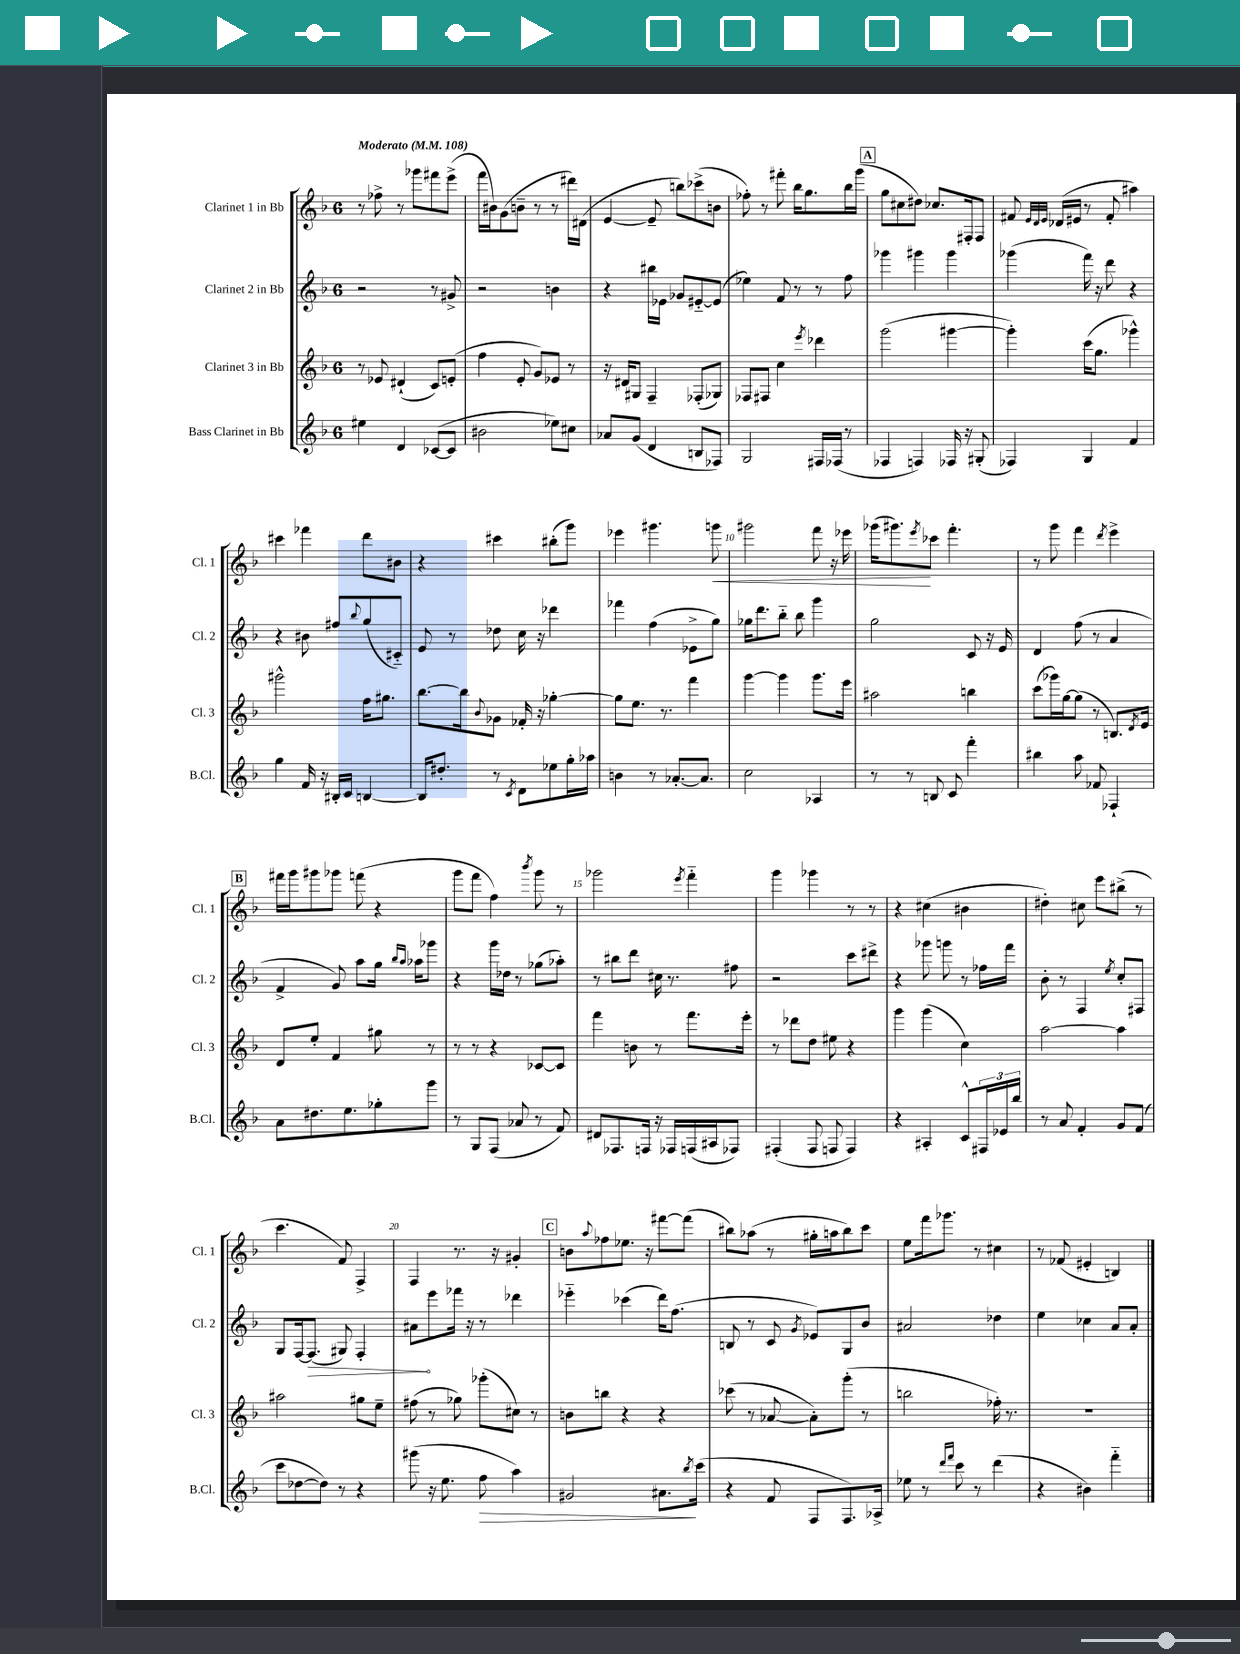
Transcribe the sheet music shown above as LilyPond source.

<<
\new StaffGroup <<
\new Staff = "s0" \with { instrumentName = "Clarinet 1 in Bb" shortInstrumentName = "Cl. 1" } {
    \clef treble \key f \major \once \override Staff.TimeSignature.style = #'single-digit \time 6/8 \tempo "Moderato" 4 = 108
    r8 fes''8-> r8 ges'''8 fis'''8 e'''8->( |
    f'''16 bis'16) g'8( b'8-- r8 r8 dis'''16) dis'16( |
    e'4~ e'8-- b''8) ces'''8->( b'8 |
    fes''8-.) r8 fis'''8-. bes''16 g''8. bes''16 g'''16( |
    \mark \markup { \box "A" } g''8 cis''8 dis''8) ces''8. fis16-. fis8 |
    fis'8 \grace { e'32 d'32 e'32 } des'16( eis'16 r8 fis'8-. ais''4) |
    cis'''4 fes'''4 d'''8 bis'8 |
    r4 cis'''4 bis''8-.( g'''8) |
    ees'''4 gis'''4. g'''8\< |
    gis'''2 f'''8 r16 ees'''16 |
    ges'''16( gis'''8.\!) \acciaccatura { e'''8 } ces'''8 f'''4.-. |
    r8 g'''8 f'''4 \acciaccatura { d'''8 } e'''4-> |
    \mark \markup { \box "B" } fis'''16 g'''16 gis'''8 ges'''8 f'''8( r4 |
    g'''8 f'''8 f''4) \acciaccatura { bes'''8 } g'''8 r8 |
    ges'''2 \acciaccatura { e'''8 } f'''4-_ |
    g'''4 ges'''4 r8 r8 |
    r4 cis''4( bis'4 |
    dis''4-.) cis''8 e'''8 bis''8->( r8 |
    c'''4. f'8) f4-> |
    f4 r8. r16 gis'4-. |
    \mark \markup { \box "C" } b'8 \appoggiatura { a''8 } fes''8 ees''8. r16 fis'''8~ fis'''8( |
    bis''8) aes''8( r8 gis''16-. a''16 bis''8) c'''8 |
    e''8 f'''16 ges'''8. r8 cis''4 |
    r8 fes'8( eis'4-. b4) \bar "|." |
}
\new Staff = "s1" \with { instrumentName = "Clarinet 2 in Bb" shortInstrumentName = "Cl. 2" } {
    \clef treble \key f \major \once \override Staff.TimeSignature.style = #'single-digit \time 6/8
    r2 r8 gis'8-> |
    r2 b'4 |
    r4 bis''16 ees'16 ges'8 eis'8~-_ eis'8( |
    ees''4) f'8 r8 r8 f''8 |
    \mark \markup { \box "A" } ges'''4 gis'''4 gis'''4 |
    ges'''4( f'''16) r16 d'''8 r4 |
    r4 bis'8 fis''8 \appoggiatura { bes''8 } g''8( cis'8-_) |
    e'8 r8 des''8 c''16 r16 des'''4 |
    fes'''4 f''4( ees'8-> g''8) |
    ges''16 d'''8. bes''8-_ bes''8 g'''4 |
    g''2 c'8 r16 e'16 |
    d'4 f''8( r8 a'4 |
    \mark \markup { \box "B" } f'4-> g'8) a''8 g''16 \grace { bes''16 a''16 } aes''16 ges'''8 |
    r4 g'''16 des''16 r8 ges''8( aes''8-.) |
    r8 bis''8 d'''8 cis''16 r8. fis''8 |
    r2 c'''8 dis'''8-> |
    r4 ges'''8 g'''8 r8 fes''16 f'''16 |
    bes'8-. r8 f4 \acciaccatura { e''8 } c''8-. fis8 |
    g8 f16~ \once \override Hairpin.circled-tip = ##t f8.\>( gis8) f4-. |
    ais'8\! e'''8 fes'''16 r16 r8 des'''4 |
    \mark \markup { \box "C" } ees'''4-_ ces'''4( d'''16) f''8.( |
    b8 r8 c'8 \acciaccatura { g'8 } ees'8) g8 bes'8 |
    ais'2 des''4 |
    e''4 ces''4 a'8 a'8-. \bar "|." |
}
\new Staff = "s2" \with { instrumentName = "Clarinet 3 in Bb" shortInstrumentName = "Cl. 3" } {
    \clef treble \key f \major \once \override Staff.TimeSignature.style = #'single-digit \time 6/8
    r8 ees'8 dis'4-!( c'8) e'8-.( |
    f''4 e'8-. g'8) ees'8 r8 |
    r16 dis'16 gis8 f4-- fes8-.( ges8) |
    fes8 fis8 c''4 \acciaccatura { e'''8 } des'''4 |
    \mark \markup { \box "A" } g'''2( gis'''4~ |
    gis'''4-.) c'''16( g''8. ges'''4-^) |
    gis'''2-^ f''16 gis''8. |
    bes''8.~ bes''16 \appoggiatura { bes'8 } ges'8 fes'16-. r16 ges''4~-. |
    ges''8 e''8. r8. f'''4 |
    g'''4~ g'''4 g'''8. e'''16 |
    ais''2 b''4 |
    c'''8( ges'''16) g''16~ g''8( r8 b8.) \acciaccatura { d'8 } e'16 |
    \mark \markup { \box "B" } d'8 e''8-. f'4 gis''8 r8 |
    r8 r8 r4 ces'8~ ces'8 |
    f'''4 b'8 r8 f'''8. e'''16-. |
    r8 des'''8 d''8 eis''8 r4 |
    g'''4 g'''4( c''4) |
    a''2~ a''4 |
    ais''2 gis''8 e''8-- |
    fis''8( r8 ges''8) ges'''8-.( cis''8) r8 |
    \mark \markup { \box "C" } b'8 b''8 r4 r4 |
    ces'''8( r8 aes'8~ aes'8-.) g'''8-.( r8 |
    b''2 fes''16-.) r8. |
    R2. \bar "|." |
}
\new Staff = "s3" \with { instrumentName = "Bass Clarinet in Bb" shortInstrumentName = "B.Cl." } {
    \clef treble \key f \major \once \override Staff.TimeSignature.style = #'single-digit \time 6/8
    eis''4 d'4 ces'8~( ces'8 |
    bis'2 ees''8) cis''8 |
    aes'8 g'8( d'4 b8 fes8) |
    g2 fis16 fes16( r8 |
    \mark \markup { \box "A" } fes4 f4) fes16 r16 gis8-.( |
    fes4) g4 f'4 |
    g''4 f'16 r16 bis16-. c'16 b4~ |
    b16 dis''8.-. r8 \acciaccatura { c'8 } d'8 ees''8 g''16-. aes''16 |
    b'4 r8 aes'8.~-. aes'8. |
    c''2 aes4 |
    r8 r8 b8 c'8 f'''4-. |
    bis''4 a''8 fes'8 fes4-! |
    \mark \markup { \box "B" } a'8 dis''8. e''8. ges''8-. g'''8 |
    r8 g8 f8( aes'8 r8 f'8) |
    dis'8 fes8. f16 r16 fes16 f16( ais16 fes8) |
    fis4-.( fis8 f8 f4) |
    r4 ais4-. c'8-^ \tuplet 3/2 { fis16 ees'16 bes''16 } |
    r8 a'8 f'4-. g'8 f'8( |
    c'''8 des''8~ des''8) r8 r4 |
    gis'''8( r16 e''8. f''8\> a''4) |
    \mark \markup { \box "C" } gis'2 ais'8.\! \acciaccatura { bes''8 } c'''16( |
    r4 f'8 f8 f8.) aes16-> |
    ees''8 r8 \grace { d'''16 f'''16 } c'''8 r8 d'''4( |
    r4 bis'4) f'''4-_ \bar "|." |
}
>>
>>
\layout { \context { \Score \override BarNumber.break-visibility = ##(#f #t #t) barNumberVisibility = #(every-nth-bar-number-visible 5) } }
